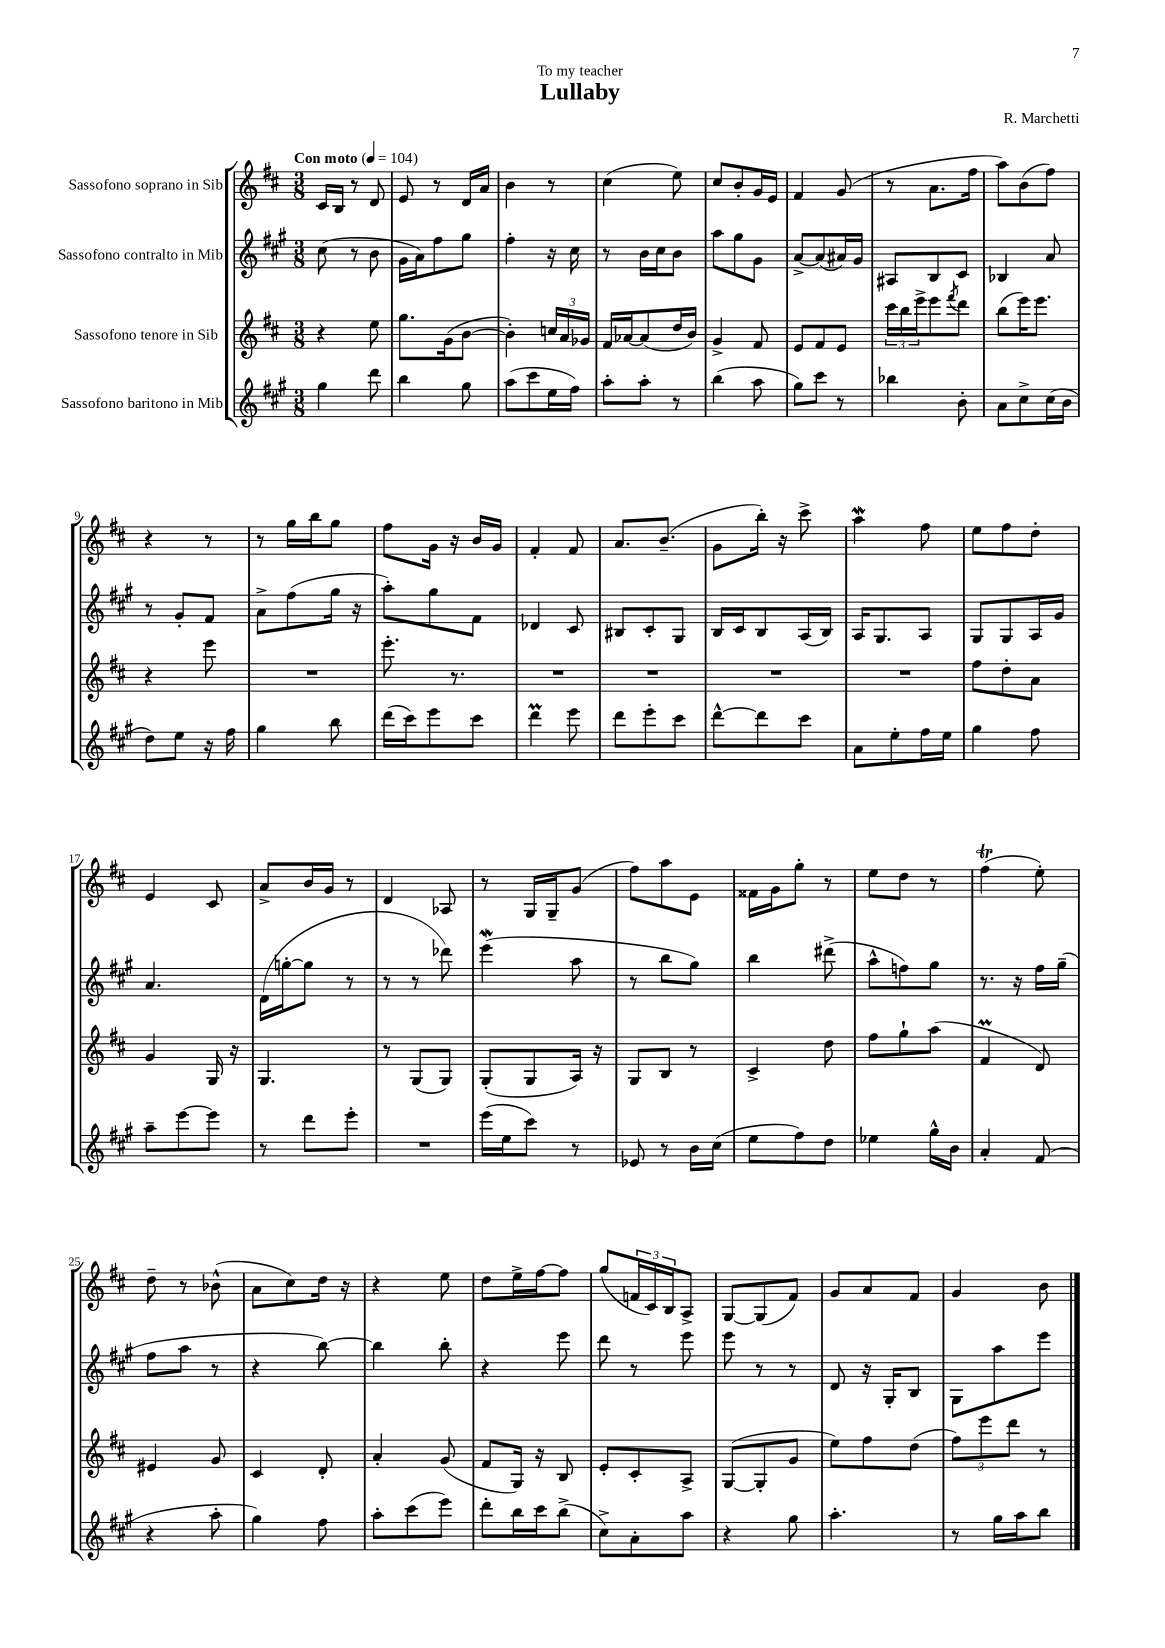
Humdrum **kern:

**kern	**kern	**kern	**kern
*part4	*part3	*part2	*part1
*staff4	*staff3	*staff2	*staff1
*I"Sassofono baritono in Mib	*I"Sassofono tenore in Sib	*I"Sassofono contralto in Mib	*I"Sassofono soprano in Sib
*clefG2	*clefG2	*clefG2	*clefG2
*k[f#c#g#]	*k[f#c#]	*k[f#c#g#]	*k[f#c#]
*M3/8	*M3/8	*M3/8	*M3/8
*MM104	*MM104	*MM104	*MM104
=1	=1	=1	=1
!	!	!	!LO:TX:a:B:t=Con moto
4gg#\	4r	(8cc#\	16c#/LL
.	.	.	16B/JJ
.	.	8r	8r
8ddd\	8ee\	8b\	8d/
=2	=2	=2	=2
4bb\	8.gg\L	16g#\LL	8e/
.	.	16a\J)	.
.	.	8ff#\	8r
.	(16g\k	.	.
8gg#\	[8b\J	8gg#\J	16d/LL
.	.	.	16a/JJ
=3	=3	=3	=3
(8aa\L	4b'\])	4ff#'\	4b\
8ccc#\	.	.	.
16ee\L	24ccn/LL	16r	8r
.	24a/	.	.
16ff#\JJ)	.	16cc#\	.
.	24g-X/JJ	.	.
=4	=4	=4	=4
8aa'\L	16f#/LL	8r	(4cc#\
.	[16a-X/J	.	.
8aa'\J	(8a-/]	16b\LL	.
.	.	16cc#\J	.
8r	16dd/L	8b\J	8ee\)
.	16b/JJ)	.	.
=5	=5	=5	=5
(4bb\	4g^/	8aa\L	8cc#/L
.	.	8gg#\	8b'/
8aa\	8f#/	8g#\J	16g/L
.	.	.	16e/JJ
=6	=6	=6	=6
8gg#\L)	8e/L	[8a^/L	4f#/
8ccc#\J	8f#/	(8a/]	.
8r	8e/J	16a#X/L)	(8g/
.	.	16g#/JJ	.
=7	=7	=7	=7
4bb-X\	24ccc#\LL	8A#X/L	8r
.	24bb\	.	.
.	24eee^\J	.	.
.	8eee\	8B/	8.a\L
.	8qfff#/	.	.
8b'\	8ddd\J	8c#/J	.
.	.	.	16ff#\Jk
=8	=8	=8	=8
8a\L	(8bb\L	4B-X/	8aa\L)
8cc#^\	16eee\K)	.	(8b\
.	8.eee\J	.	.
(16cc#\L	.	8a/	8ff#\J)
16b\JJ	.	.	.
!!LO:LB:g=z
=9	=9	=9	=9
8dd\L)	4r	8r	4r
8ee\J	.	8g#'/L	.
16r	8eee\	8f#/J	8r
16ff#\	.	.	.
=10	=10	=10	=10
4gg#\	4.r	8a^\L	8r
.	.	(8ff#\	16gg\LL
.	.	.	16bb\J
8bb\	.	16gg#\Jk	8gg\J
.	.	16r	.
=11	=11	=11	=11
(16ddd\LL	8.eee'\	8aa'\L)	8ff#\L
16ccc#\J)	.	.	.
8eee\	.	8gg#\	16g\Jk
.	8.r	.	16r
8ccc#\J	.	8f#\J	16b/LL
.	.	.	16g/JJ
=12	=12	=12	=12
4dddM\	4.r	4d-X/	4f#'/
8eee\	.	8c#/	8f#/
=13	=13	=13	=13
8ddd\L	4.r	8B#X/L	8.a/L
8eee'\	.	8c#'/	.
.	.	.	(8.b~/J
8ccc#\J	.	8G#/J	.
=14	=14	=14	=14
[8ddd^^\L	4.r	16B/LL	8g\L
.	.	16c#/J	.
8ddd\]	.	8B/	16bb'\Jk)
.	.	.	16r
8ccc#\J	.	(16A/L	8ccc#^\
.	.	16B/JJ)	.
=15	=15	=15	=15
8a\L	4.r	16A/KL	4aaW\
.	.	8.G#/	.
8ee'\	.	.	.
16ff#\L	.	8A/J	8ff#\
16ee\JJ	.	.	.
=16	=16	=16	=16
4gg#\	8ff#\L	8G#/L	8ee\L
.	8dd'\	8G#/	8ff#\
8ff#\	8a\J	16A/L	8dd'\J
.	.	16g#/JJ	.
!!LO:LB:g=z
=17	=17	=17	=17
8aa~\L	4g/	4.a/	4e/
[8eee\	.	.	.
8eee\J]	16G/	.	8c#/
.	16r	.	.
=18	=18	=18	=18
8r	4.G/	(16d\LL	8a^/L
.	.	[16ggn'\J	.
8ddd\L	.	8gg\J]	16b/L
.	.	.	16g/JJ
8eee'\J	.	8r	8r
=19	=19	=19	=19
4.r	8r	8r	4d/
.	(8G/L	8r	.
.	8G/J)	8ddd-X\)	8A-X/
=20	=20	=20	=20
(16eee\LL	(8G'/L	(4eeeW\	8r
16ee\J	.	.	.
8ccc#\J)	8G/	.	16G/LL
.	.	.	16G~/J
8r	16A/Jk)	8aa\	(8g/J
.	16r	.	.
=21	=21	=21	=21
8e-X/	8G/L	8r	8ff#\L)
8r	8B/J	8bb\L	8aa\
16b\LL	8r	8gg#\J)	8e\J
(16cc#\JJ	.	.	.
=22	=22	=22	=22
8ee\L	4c#^/	4bb\	16f##X\LL
.	.	.	16g\J
8ff#\)	.	.	8gg'\J
8dd\J	8dd\	(8ddd#X^\	8r
=23	=23	=23	=23
4ee-X\	8ff#\L	8aa^^\L	8ee\L
.	8gg`\	8ffn\)	8dd\J
16gg#^^\LL	(8aa\J	8gg#\J	8r
16b\JJ	.	.	.
=24	=24	=24	=24
4a'/	4f#m/	8.r	(4ff#t\
.	.	16r	.
(8f#/	8d/)	16ff#\LL	8ee'\)
.	.	(16gg#~\JJ	.
!!LO:LB:g=z
=25	=25	=25	=25
4r	4e#X/	8ff#\L	8dd~\
.	.	8aa\J	8r
8aa'\	8g/	8r	(8b-X^^\
=26	=26	=26	=26
4gg#\)	4c#/	4r	8a\L
.	.	.	8cc#\)
8ff#\	8d'/	[8bb\)	16dd\Jk
.	.	.	16r
=27	=27	=27	=27
8aa'\L	4a'/	4bb\]	4r
(8ccc#\	.	.	.
8eee\J)	(8g/	8bb'\	8ee\
=28	=28	=28	=28
8ddd'\L	8f#/L	4r	8dd\L
16bb\L	16G/Jk)	.	16ee^\L
16ccc#\J	16r	.	[16ff#\J
(8bb^\J	8B/	8eee\	8ff#\J]
=29	=29	=29	=29
8cc#^\L)	8e'/L	8ddd\	(8gg/L
8a'\	8c#'/	8r	24fn/L
.	.	.	24c#/)
.	.	.	24B/J
8aa\J	8A^/J	8eee\	8A^/J
=30	=30	=30	=30
4r	([8G/L	8eee\	[8G/L
.	8G'/]	8r	(8G/]
8gg#\	8g/J	8r	8f#/J)
=31	=31	=31	=31
4.aa'\	8ee\L)	8d/	8g/L
.	8ff#\	16r	8a/
.	.	16G#'/KL	.
.	(8dd\J	8B/J	8f#/J
=32	=32	=32	=32
8r	12ff#\L)	8G#\L	4g/
.	12eee\	.	.
16gg#\LL	.	8aa\	.
.	12ddd\J	.	.
16aa\J	.	.	.
8bb\J	8r	8eee\J	8b\
==	==	==	==
*-	*-	*-	*-
